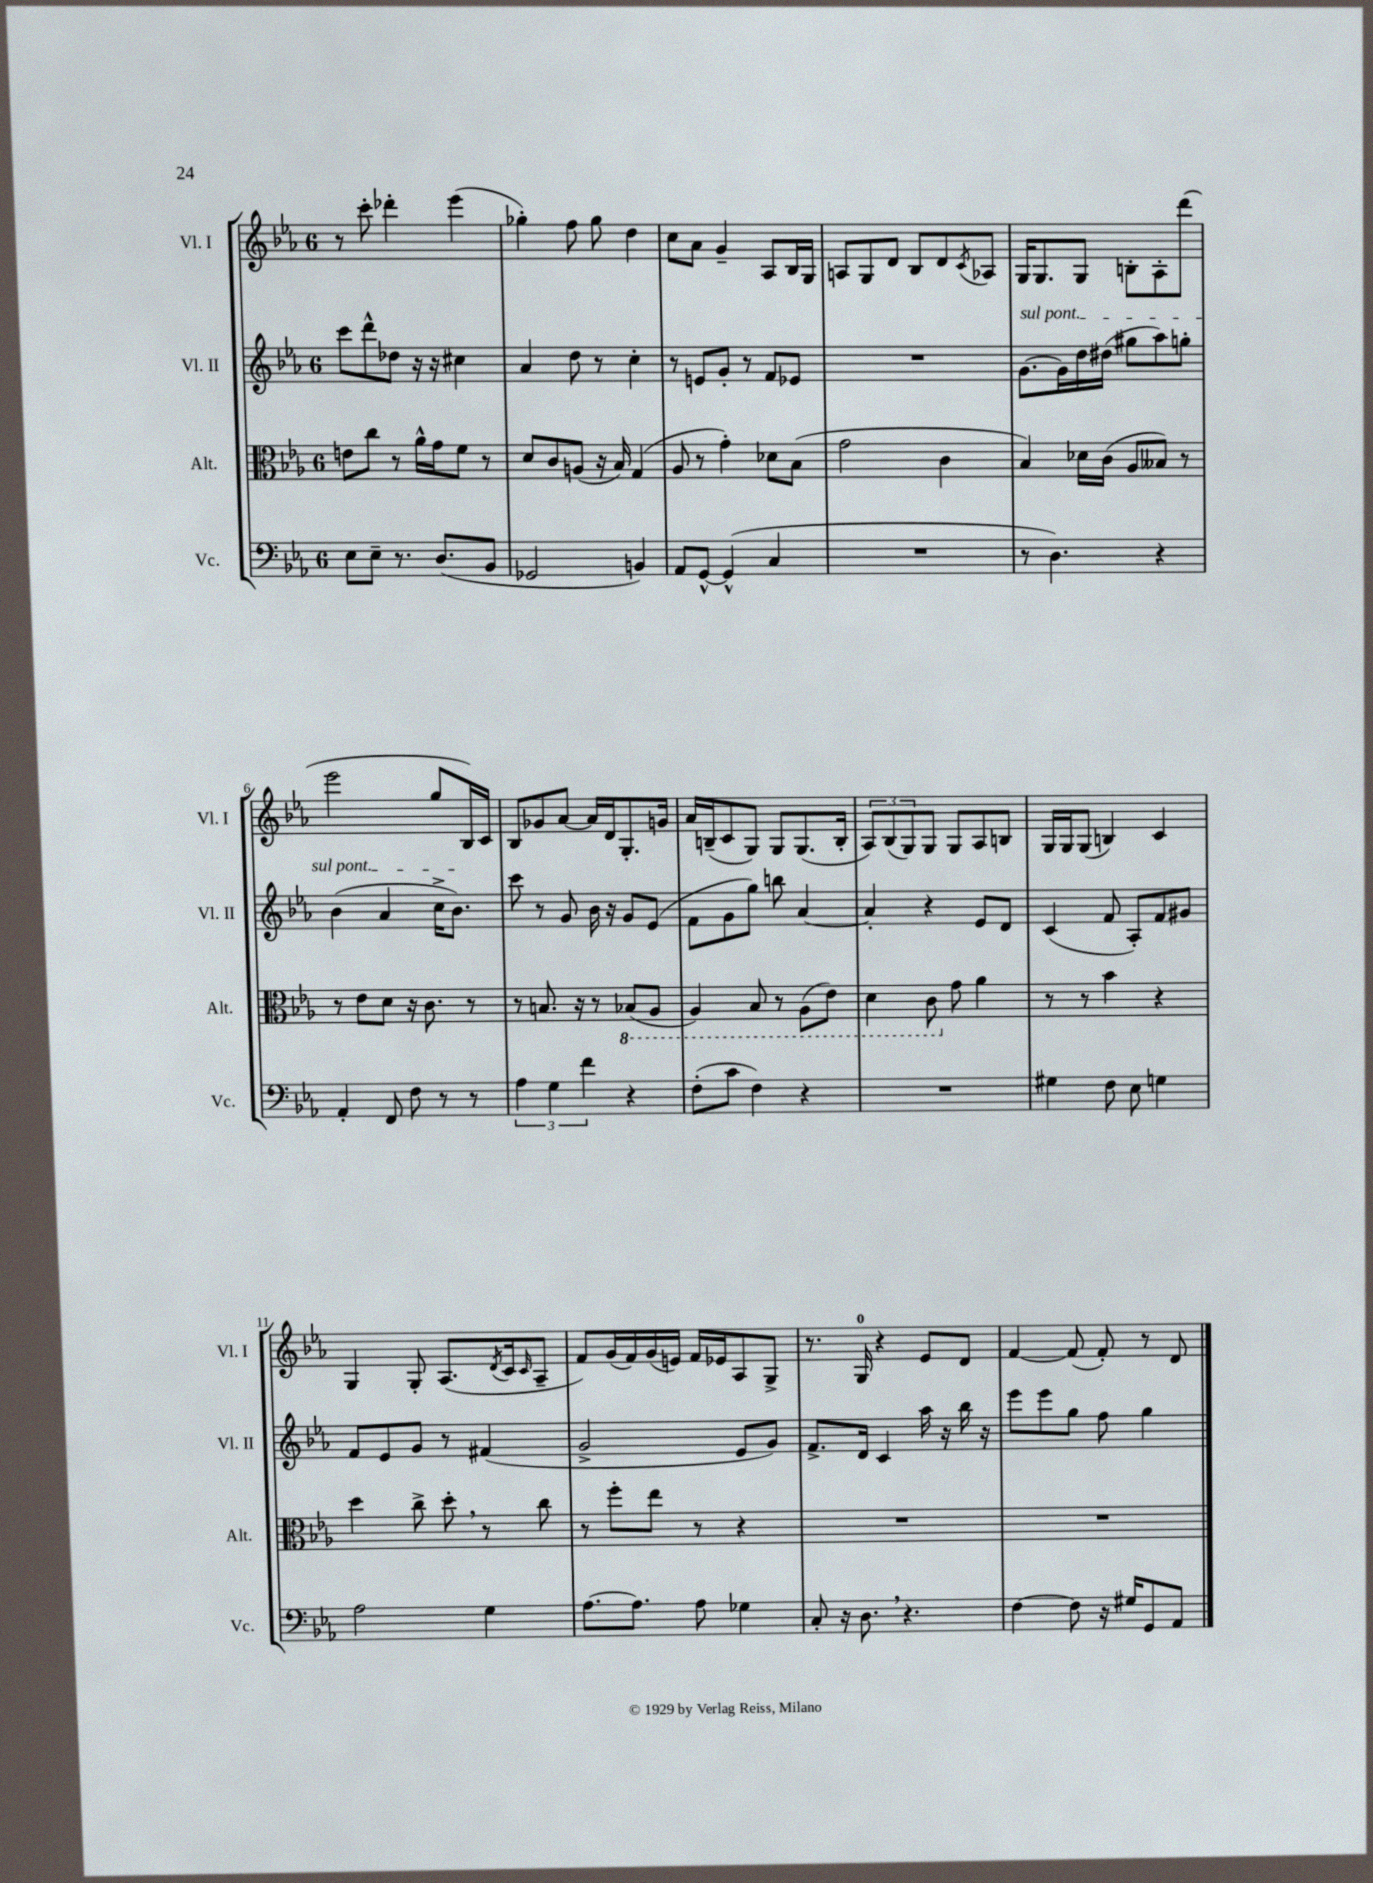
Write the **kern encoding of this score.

**kern	**kern	**kern	**kern
*part4	*part3	*part2	*part1
*staff4	*staff3	*staff2	*staff1
*I"Vc.	*I"Alt.	*I"Vl. II	*I"Vl. I
*I'Vc.	*I'Alt.	*I'Vl. II	*I'Vl. I
*clefF4	*clefC3	*clefG2	*clefG2
*k[b-e-a-]	*k[b-e-a-]	*k[b-e-a-]	*k[b-e-a-]
*M6/8	*M6/8	*M6/8	*M6/8
=1	=1	=1	=1
8E-\L	8en\L	8ccc\L	8r
8E-~\J	8cc\J	8ddd^^\	8ccc'\
8.r	8r	8dd-X\J	4ddd-X'\
.	16a-^^\LL	16r	.
(8.D/L	16g\J	16r	.
.	8f\J	4cc#X\	(4eee-\
8BB-/J	8r	.	.
=2	=2	=2	=2
2GG-X/	8d/L	4a-/	4gg-X'\)
.	8c/	.	.
.	(8An/J	8dd\	8ff\
.	16r	8r	8gg-\
.	16B-/)	.	.
4BBn/)	(4G/	4cc'\	4dd\
=3	=3	=3	=3
8AA-/L	8A-/	8r	8cc\L
[8GG^^/J	8r	8en/L	8a-\J
(4GG^^/]	4g'\)	8g'/J	4g~/
.	.	8r	.
4C/	8d-X\L	8f/L	8A-/L
.	(8B-\J	8e-X/J	16B-/L
.	.	.	16G/JJ
=4	=4	=4	=4
2.r	2g\	2.r	8An/L
.	.	.	8G/
.	.	.	8d/J
.	.	.	8B-/L
.	4c\	.	8d/
.	.	.	8qc/
.	.	.	8A-X/J
=5	=5	=5	=5
!	!	!LO:TX:a:i:t=sul pont.	!
8r	4B-/)	[8.g\L	16G/KL
.	.	.	8.G/
4.D\)	.	.	.
.	.	16g\L]	.
.	16d-X\LL	16dd\	8G/J
.	(16c\JJ	(16dd#X\JJ	.
.	8A-/L	8gg#X\L	8Bn'\L
4r	8B--X/J)	8aa-\)	8A-'\
.	8r	8ggn'\J	(8ddd\J
!!LO:LB:g=z
=6	=6	=6	=6
4AA-'/	8r	(4b-\	2eee-\
.	8e-\L	.	.
8FF/	8d\J	4a-/	.
8F\	16r	.	.
.	8.c\	.	.
8r	.	16cc^\KL	8gg/L
.	.	8.b-\J)	.
8r	8r	.	16B-/L)
.	.	.	16c/JJ
=7	=7	=7	=7
6A-\	8r	8ccc\	8B-/L
.	8.Bn/	8r	8g-X/
6G\	.	.	.
.	.	8g/	[8a-/J
.	16r	.	.
6f\	.	.	.
.	8r	16b-\	16a-/LL]
.	.	16r	16d/J
*	*8ba	*	*
4r	(8BB-X/L	8g/L	8.G'/
.	8AA-/J	(8e-/J	.
.	.	.	16gn/Jk
=8	=8	=8	=8
(8F'\L	4AA-/)	8f\L	16a-/LL
.	.	.	(16Bn~/J
8c\J	.	8g\	8c/
4F\)	8BB-/	8gg\J)	8G/J)
.	8r	8bbn\	8G/L
4r	(8AA-\L	[4a-/	(8.G/
.	8E-\J)	.	.
.	.	.	16B'/Jk
=9	=9	=9	=9
2.r	4D\	4a-'/]	12A-/L)
.	.	.	(12B-/
.	.	.	12G/)
.	8C\	4r	8G/J
*	*X8ba	*	*
.	8g\	.	8G/L
.	4a-\	8e-/L	8A-/
.	.	8d/J	8Bn/J
=10	=10	=10	=10
4G#X\	8r	(4c/	16G/LL
.	.	.	16G/J
.	8r	.	(8G/J
8F\	4b-\	8f/	4Bn/)
8E-\	.	8A-'/L)	.
4Gn\	4r	8f/	4c/
.	.	8g#X/J	.
!!LO:LB:g=z
=11	=11	=11	=11
2A-\	4dd\	8f/L	4G/
.	.	8e-/	.
.	8cc^\	8g/J	8G'/
.	8dd',\	8r	(8.A-/L
4G\	8r	(4f#X/	.
.	.	.	8qd/
.	.	.	16c/k
.	.	.	16qqc/
.	8cc\	.	8A-~/J
=12	=12	=12	=12
[8.A-\L	8r	2g^/	8f/L)
.	8ff'\L	.	(16g/L
8.A-\J]	.	.	16f/)
.	8ee-\J	.	(16g/
.	.	.	16en/JJ)
8A-\	8r	.	16f/LL
.	.	.	16e-X/J
4G-X\	4r	8e-/L	8A-/
.	.	8g/J)	8G^/J
=13	=13	=13	=13
8C'/	2.r	8.f^/L	8.r
16r	.	.	.
8.D,\	.	16d/Jk	16G/
.	.	4c/	4r
4.r	.	.	.
.	.	16aa-\	8e-/L
.	.	16r	.
.	.	16bb-\	8d/J
.	.	16r	.
=14	=14	=14	=14
[4F\	2.r	8eee-\L	[4f/
.	.	8eee-\	.
8F\]	.	8gg\J	(8f/]
16r	.	8ff\	8f'/)
16G#X/KL	.	.	.
8GG/	.	4gg\	8r
8AA-/J	.	.	8d/
==	==	==	==
*-	*-	*-	*-
